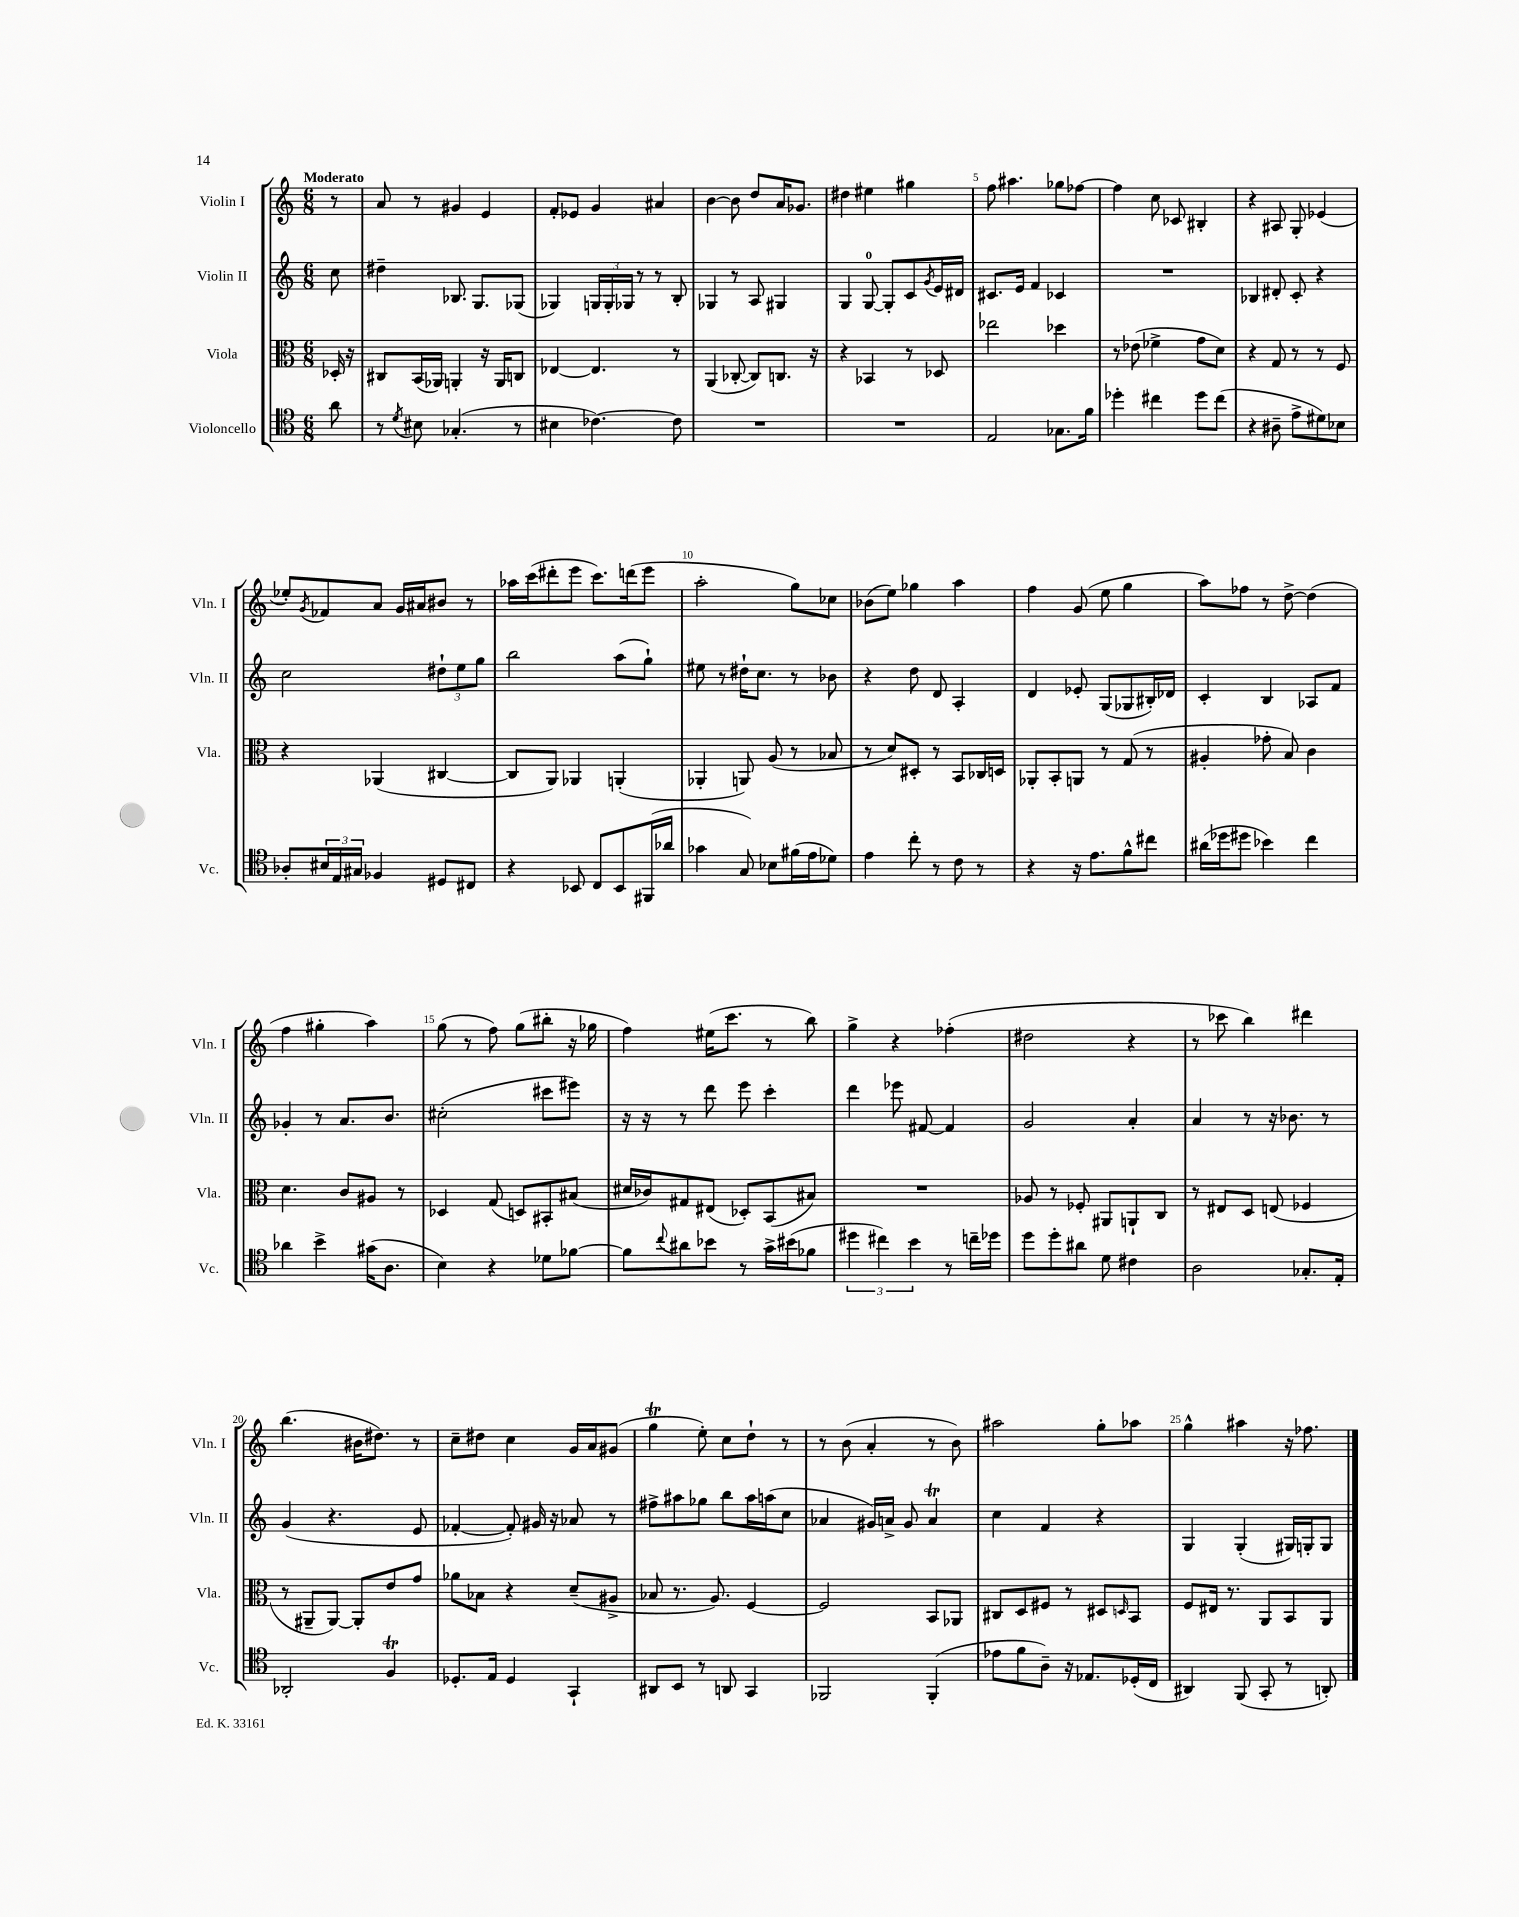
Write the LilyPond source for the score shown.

<<
\new StaffGroup <<
\new Staff = "s0" \with { instrumentName = "Violin I" shortInstrumentName = "Vln. I" } {
    \clef treble \key c \major \numericTimeSignature \time 6/8 \partial 8 \tempo "Moderato"
    r8 |
    a'8 r8 gis'4 e'4 |
    f'8-. ees'8 g'4 ais'4 |
    b'4~ b'8 d''8 a'16 ges'8. |
    dis''4 eis''4 gis''4 |
    f''8 ais''4. ges''8 fes''8~ |
    fes''4 c''8 ces'8 bis4-. |
    r4 ais8 g8-. ees'4( |
    ees''8-.) \acciaccatura { g'8 } fes'8 a'8 g'16 ais'16 bis'8 r8 |
    aes''16 c'''16( dis'''8-. e'''8 c'''8.) d'''16( e'''8 |
    a''2-. g''8) ces''8 |
    bes'8( e''8) ges''4 a''4 |
    f''4 g'8( e''8 g''4 |
    a''8) fes''8 r8 d''8~-> d''4( |
    f''4 gis''4-. a''4) |
    g''8( r8 f''8) g''8( bis''8-. r16 ges''16 |
    f''4) eis''16( c'''8. r8 b''8) |
    g''4-> r4 fes''4-.( |
    dis''2 r4 |
    r8 ces'''8 b''4) dis'''4 |
    b''4.( bis'16 dis''8.) r8 |
    c''8-- dis''8 c''4 g'16 a'16 gis'8( |
    g''4\trill e''8-.) c''8 d''8-! r8 |
    r8 b'8( a'4-. r8 b'8) |
    ais''2 g''8-. aes''8 |
    g''4-^ ais''4 r16 fes''8. \bar "|." |
}
\new Staff = "s1" \with { instrumentName = "Violin II" shortInstrumentName = "Vln. II" } {
    \clef treble \key c \major \numericTimeSignature \time 6/8 \partial 8
    c''8 |
    dis''4-- bes8. g8. ges8( |
    ges4) \tuplet 3/2 { g16 g16-. ges16 } r8 r8 b8-. |
    ges4 r8 a8 gis4 |
    g4 g8-0~ g8-. c'8 \acciaccatura { g'8 } e'16 dis'16 |
    cis'8. e'16 f'4 ces'4 |
    R2. |
    bes4 dis'8-. c'8-. r4 |
    c''2 \tuplet 3/2 { dis''8-! e''8 g''8 } |
    b''2 a''8( g''8-!) |
    eis''8 r8 dis''16-! c''8. r8 bes'8 |
    r4 d''8 d'8 a4-. |
    d'4 ees'8-. g8( ges8 bis16-.) des'16 |
    c'4-. b4 aes8 f'8 |
    ges'4-. r8 a'8. b'8. |
    cis''2-.( cis'''8 eis'''8) |
    r16 r16 r8 d'''8 e'''8 c'''4-. |
    d'''4 ees'''8 fis'8~ fis'4 |
    g'2 a'4-. |
    a'4 r8 r16 bes'8. r8 |
    g'4( r4. e'8 |
    fes'4~-. fes'8-.) gis'16 r16 aes'8 r8 |
    fis''8-> ais''8 ges''8 b''8 ais''16 a''16( c''8 |
    aes'4 gis'16) a'16-> gis'8 a'4\trill |
    c''4 f'4 r4 |
    g4 g4-.( gis16) g16-. g8 \bar "|." |
}
\new Staff = "s2" \with { instrumentName = "Viola" shortInstrumentName = "Vla." } {
    \clef alto \key c \major \numericTimeSignature \time 6/8 \partial 8
    des16-. r16 |
    cis8 b,16( aes,16) a,4-. r16 a,16 c8 |
    ees4~ ees4. r8 |
    a,4( ces8~-. ces8) c8. r16 |
    r4 bes,4 r8 des8 |
    ees''2 des''4 |
    r8 ees'8( fes'4-> g'8 d'8) |
    r4 g8 r8 r8 f8 |
    r4 aes,4( cis4~ |
    cis8 a,8) aes,4 a,4-.( |
    aes,4-. a,8) a8( r8 bes8 |
    r8 d'8) dis8-. r8 b,8 ces16 d16 |
    aes,8-. b,8-. a,8 r8 g8( r8 |
    ais4-. ges'8-. b8) c'4 |
    d'4. c'8 ais8 r8 |
    des4 g8( d8) bis,8-. bis8( |
    dis'16 ces'16) gis8 eis8( des8-.) b,8( bis8) |
    R2. |
    aes8 r8 fes8-. ais,8 a,8-! c8 |
    r8 eis8 d8 e8( fes4 |
    r8 ais,8-- ais,8~) ais,8-. e'8 g'8 |
    aes'8 bes8 r4 d'8--( ais8-> |
    bes8 r8. a8.) f4~ |
    f2 b,8 aes,8 |
    cis8 d8 fis8 r8 dis8 \grace { d16 } b,8 |
    f8 eis16 r8. a,8 b,8 a,8 \bar "|." |
}
\new Staff = "s3" \with { instrumentName = "Violoncello" shortInstrumentName = "Vc." } {
    \clef tenor \key c \major \numericTimeSignature \time 6/8 \partial 8
    a'8 |
    r8 \acciaccatura { d'8 } bis8 ges4.-.( r8 |
    bis4 ces'4.~) ces'8 |
    R2. |
    R2. |
    e2 ges8. f'16 |
    des''4-. cis''4 des''8 cis''8( |
    r4 ais8-- e'8-> dis'8) bes8 |
    aes8-. \tuplet 3/2 { bis16 e16 gis16 } fes4 dis8 cis8 |
    r4 bes,8 c8 bes,8 fis,16( aes'16 |
    ges'4 g8) bes8 fis'16( e'16 des'8) |
    e'4 c''8-. r8 c'8 r8 |
    r4 r16 e'8. f'8-^ cis''8 |
    ais'16( des''16 dis''8 bes'4) c''4 |
    aes'4 b'4-> gis'16( a8. |
    b4) r4 des'8 fes'8~ |
    fes'8 \appoggiatura { c''8 } ais'8 bes'8 r8 g'16-> bis'16( fes'8 |
    \tuplet 3/2 { dis''4 cis''4) b'4 } r8 c''16-- des''16 |
    d''8 d''8-. ais'8 d'8 cis'4 |
    a2 ges8.-. e16-. |
    aes,2-. f4\trill |
    des8.-. e16 des4 g,4-! |
    ais,8 b,8 r8 a,8 g,4 |
    fes,2 fes,4-.( |
    ees'8 f'8 a8--) r16 ees8. des16-.( c16 |
    ais,4) f,8( g,8-. r8 a,8-.) \bar "|." |
}
>>
>>
\layout { \context { \Score \override BarNumber.break-visibility = ##(#f #t #t) barNumberVisibility = #(every-nth-bar-number-visible 5) } }
